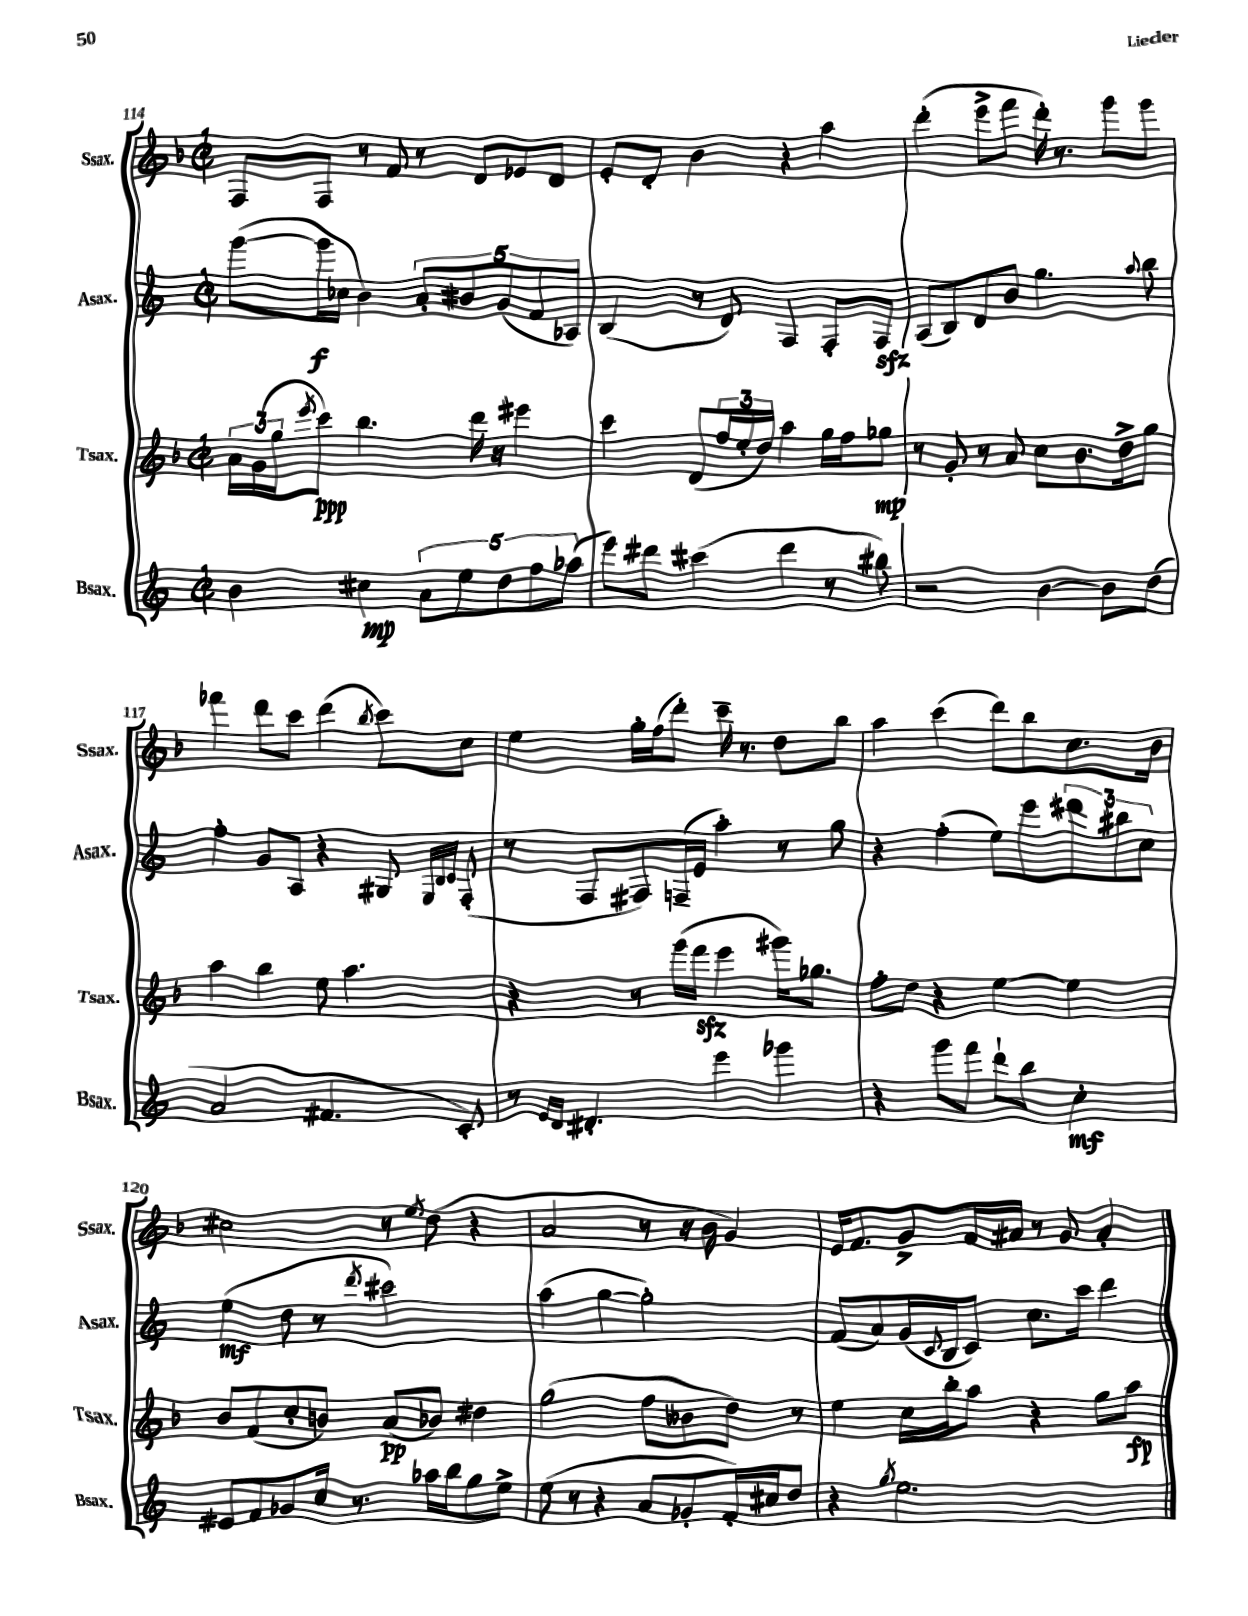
<<
\new StaffGroup <<
\new Staff = "s0" \with { instrumentName = "Ssax." shortInstrumentName = "Ssax." } {
    \clef treble \key f \major \defaultTimeSignature \time 2/2
    f8 f8 r8 f'8 r8 d'8 ees'8 d'8 |
    e'8-. d'8-. bes'4 r4 a''4 |
    d'''4-.( e'''8-> f'''8 d'''16-.) r8. g'''8 g'''8 |
    fes'''4 d'''8 c'''8 d'''4( \acciaccatura { bes''8 } c'''8) c''8 |
    e''4 g''16-. f''16( d'''8-.) c'''16-- r8. d''8 bes''8 |
    a''4 c'''4( d'''8) bes''8 c''8. bes'16 |
    cis''2 r8 \acciaccatura { e''8 } d''8( r4 |
    a'2 r8 r16 bes'16 g'4) |
    e'16 f'8. g'8-> f'16 ais'16 r8 g'8 ais'4-. \bar "|." |
}
\new Staff = "s1" \with { instrumentName = "Asax." shortInstrumentName = "Asax." } {
    \clef treble \key c \major \defaultTimeSignature \time 2/2
    g'''8~( g'''16\f ces''16 b'4) \tuplet 5/4 { a'8-. bis'8 g'8( f'8 aes8) } |
    b4( r8 d'8) f4 f8-. f8\sfz |
    a8( b8) d'8 b'8 g''4. \appoggiatura { a''8 } b''8 |
    f''4-. g'8 a8 r4 gis8 \grace { e32 b32 c'32 } f8-.( |
    r8 f8 fis8) f16--( e'16 a''4-.) r8 g''8 |
    r4 f''4-.( e''8) e'''8 \tuplet 3/2 { dis'''8 bis''8 c''8 } |
    e''4\mf( d''8 r8 \acciaccatura { d'''8 } cis'''2) |
    a''4( g''4~ g''2-.) |
    f'8( a'8) g'16( \appoggiatura { c'8 } b16 c'8) c''8. c'''16 d'''4 \bar "|." |
}
\new Staff = "s2" \with { instrumentName = "Tsax." shortInstrumentName = "Tsax." } {
    \clef treble \key f \major \defaultTimeSignature \time 2/2
    \tuplet 3/2 { a'16 g'16( g''16 } \acciaccatura { e'''8 } c'''8\ppp) bes''4. d'''16 r16 eis'''4 |
    c'''4 d'8( \tuplet 3/2 { f''16 e''16-. d''16) } a''4 g''16 f''16 ges''8\mp |
    r8 g'8-. r8 a'8 c''8 bes'8. d''16-> g''8 |
    a''4 bes''4 e''8 a''4. |
    r4 r8 g'''16( f'''16\sfz e'''4 gis'''16) ges''8. |
    f''8-. d''8 r4 e''4~ e''4 |
    bes'8 f'8( c''8-. b'8) a'8\pp( bes'8) dis''4 |
    g''2( f''8 beses'8 d''8) r8 |
    e''4 c''16 bes''16-. a''8 r4 g''8 a''8\fp \bar "|." |
}
\new Staff = "s3" \with { instrumentName = "Bsax." shortInstrumentName = "Bsax." } {
    \clef treble \key c \major \defaultTimeSignature \time 2/2
    b'4 cis''4\mp \tuplet 5/4 { a'8 e''8 d''8 f''8 aes''8( } |
    e'''8) dis'''8 cis'''4( dis'''4 r8 bis''8) |
    r2 b'4~ b'8 d''8( |
    a'2 fis'4. c'8-.) |
    r8 \grace { e'16 d'16 } dis'4.-. e'''4 ges'''4 |
    r4 g'''8 f'''8 d'''8-! b''8 c''4-.\mf |
    eis'8 f'8 ges'8 c''16 r8. aes''16 b''16 g''8 e''8-> |
    e''8( r8 r4 a'8 ges'8-. f'16-.) cis''16 d''8 |
    r4 \acciaccatura { g''8 } e''2. \bar "|." |
}
>>
>>
\layout { \context { \Score currentBarNumber = #114 } }
